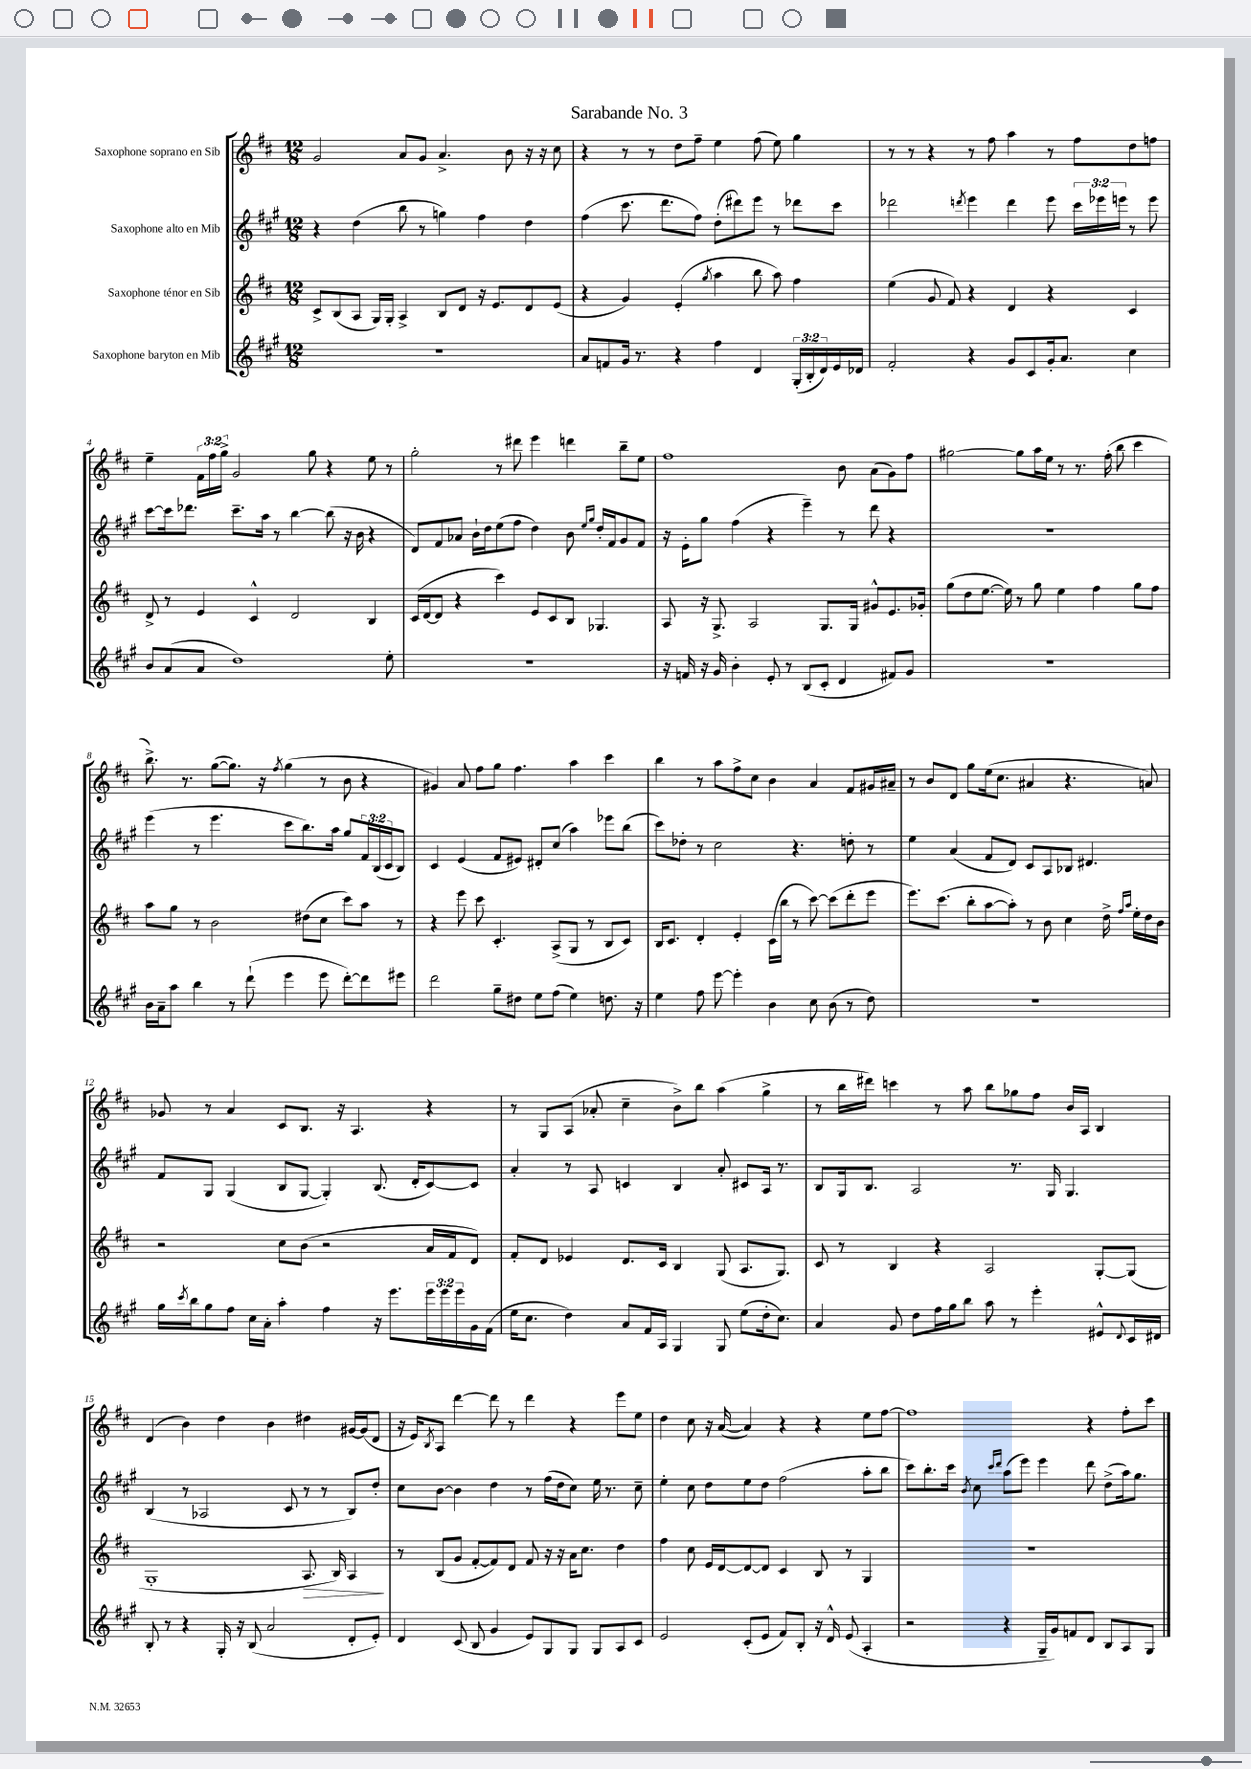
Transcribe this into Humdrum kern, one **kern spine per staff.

**kern	**kern	**kern	**kern
*staff4	*staff3	*staff2	*staff1
*clefG2	*clefG2	*clefG2	*clefG2
*k[f#c#g#]	*k[f#c#]	*k[f#c#g#]	*k[f#c#]
*M12/8	*M12/8	*M12/8	*M12/8
1.r	8c#^	4r	2g
.	(8B	.	.
.	8A	(4dd	.
.	16G)	.	.
.	16G'	.	.
.	4A^	8bb	8a
.	.	8r	8g
.	8B	4gg)	4.a^
.	8d	.	.
.	16r	4ff#	.
.	8.e	.	.
.	.	.	8b
.	8d	4dd	16r
.	.	.	16r
.	(8e	.	8cc#
=	=	=	=
8a	4r	(4ff#	4r
8f	.	.	.
16g#	4g)	8.ccc#	8r
8.r	.	.	.
.	.	.	8r
.	.	8.ddd	.
4r	(4e'	.	8dd
.	.	8ff#)	8ff#~
.	8qgg	.	.
4ff#	4aa	(8dd'	4ee
.	.	8ddd#)	.
4d	8bb	8eee	(8ff#
.	8aa)	8r	8ee)
(24G#'	4ff#	8ddd-	4gg
24B'	.	.	.
24d)	.	.	.
16e	.	8ccc#	.
16d-	.	.	.
=	=	=	=
2f#'	(4ee	2ddd-	8r
.	.	.	8r
.	8g	.	4r
.	8f#)	.	.
.	.	8qddd	.
4r	4r	4eee	8r
.	.	.	8ff#
8g#	4d	4ddd	4aa
8c#	.	.	.
16g#'	4r	8eee	8r
8.a	.	.	.
.	.	24ccc#	8ff#
.	.	24eee-	.
.	.	24eee	.
4cc#	4c#	8r	8dd
.	.	8eee	8ff
=	=	=	=
8b	8d^	[8ccc#	4ee~
(8a	8r	16ccc#]	.
.	.	8.ddd-	.
8a	4e	.	24f#
.	.	.	24ff#
.	.	.	24gg^
1dd)	.	8.ccc#~	2g
.	4c#^^	.	.
.	.	16aa	.
.	.	8r	.
.	2d	[4bb	.
.	.	.	8gg
.	.	(8bb]	4r
.	.	16r	.
.	.	16b	.
.	4B	4r	8ee
8ee'	.	.	8r
=	=	=	=
1.r	(16c#	8d)	2gg'
.	[16d	.	.
.	8d]	8f#	.
.	4r	8a-	.
.	.	16b`	.
.	.	16dd	.
.	4ccc#)	(8ee	8r
.	.	8ff#	8ddd#
.	8e	4dd)	4eee
.	8c#	.	.
.	8B	8b	4ddd
.	.	16qqee	.
.	.	16qqgg#	.
.	4.G-	16dd'	.
.	.	16f#	.
.	.	8g#	8bb~
.	.	8f#	8ee
=	=	=	=
16r	8A	16r	1ff#
16f	.	16e'	.
16r	16r	8gg#	.
16g#	8.G^	.	.
4b'	.	(4ff#	.
.	2A	.	.
8e'	.	4r	.
8r	.	.	.
(8B	.	4eee~)	.
8c#'	8.G	.	.
4d	.	8r	8b
.	16G	.	.
.	8g#^^	8ddd	(8a
8f#)	8.e	4r	8g)
8g#	.	.	8ff#
.	16g-'	.	.
=	=	=	=
1.r	(8gg	1.r	[2gg#
.	8dd	.	.
.	[8.ee	.	.
.	16ee])	.	.
.	8r	.	8gg#]
.	8gg	.	16aa
.	.	.	16ee
.	4ee	.	8r
.	.	.	8.r
.	4ff#	.	.
.	.	.	(16ff#'
.	.	.	8bb
.	8gg	.	4ccc#
.	8ff#	.	.
=	=	=	=
16b	8aa	(4eee	8.bb^)
16a~	.	.	.
8aa	8gg	.	.
.	.	.	8.r
4bb	8r	8r	.
.	2b	4.eee	([8gg
8r	.	.	8.gg])
(8ddd`	.	.	.
.	.	.	16r
.	.	.	8qff#
4eee	.	8ccc#	(4gg
.	(8dd#	8.bb)	.
8eee	8cc#	.	8r
.	.	16aa	.
[8ddd')	8ccc#)	8gg#	8b
8ddd]	8aa	24f#	4r
.	.	(24B	.
.	.	24c#	.
8eee#	8r	8B)	.
=	=	=	=
2ddd	4r	4c#	4g#)
.	8eee	(4e	8a
.	8ccc#	.	8ff#
8gg#~	4.c#'	8f#	8gg
8dd#	.	8e#)	4.ff#
8ee	.	8d#'	.
(8ff#	(8A^	(8cc#	.
4ee)	8G	4aa)	4aa
.	8r	.	.
8.dd	8B	8eee-	4ccc#
.	8c#)	(8bb	.
16r	.	.	.
=	=	=	=
4ee	16B	8ccc#)	4bb
.	8.c#	.	.
.	.	8dd-'	.
8ff#	4d'	8r	8r
[8eee	.	2cc#	8aa
4eee']	4e'	.	8ff#^
.	.	.	8cc#
4b	(16c#	.	4b
.	16bb	.	.
.	8r	4.r	.
8cc#	[8ccc#)	.	4a
(8b	(8ccc#]	.	.
8r	8ddd'	8dd'	8f#
8dd)	8eee	8r	16g#
.	.	.	16a#~
=	=	=	=
1.r	8.eee)	4ee	8r
.	.	.	8b
.	(8.ccc#	.	.
.	.	(4a	8d
.	8bb'	.	8gg
.	[8aa	8f#	(16ee
.	.	.	8.cc#
.	8aa'])	8d)	.
.	8r	8c#	4a#
.	8b	8A	.
.	4cc#	8B-	4.r
.	.	4.d#	.
.	16dd^	.	.
.	16qqff#	.	.
.	16qqaa	.	.
.	16ee'	.	.
.	16dd	.	8a)
.	16b	.	.
=	=	=	=
16gg#	2r	8f#	8g-
8qccc#	.	.	.
16bb	.	.	.
8gg#	.	8G#	8r
8ff#	.	(4G#	4a
16cc#	.	.	.
16a'	.	.	.
4aa'	8cc#	8B	8c#
.	(8b	[8G#	8.B
4ff#	2r	4G#'])	.
.	.	.	16r
.	.	.	4.A
16r	.	(8.B	.
8.eee	.	.	.
.	.	16d'	.
24eee	16a	[8c#)	4r
24eee	.	.	.
.	16f#	.	.
24eee	.	.	.
16g#	8d)	8c#]	.
(16f#	.	.	.
=	=	=	=
16ee	8f#'	4a'	8r
8.cc#	.	.	.
.	8d	.	8G
4dd)	4e-	8r	(8A
.	.	8A	8a-'
8a	8.d	4c	4cc#~
16f#	.	.	.
16A	16c#	.	.
4G#	4B	4B	8b^)
.	.	.	8bb
8G#	(8G	8a'	(4aa
(8ee	8.A	8c#	.
16dd'	.	16A	4gg^
8.cc#)	8.G)	8.r	.
=	=	=	=
4a	8c#	8B	8r
.	8r	16G#	16bb
.	.	8.B	16ddd#)
8g#	4B	.	4ccc
8dd	.	2A	.
16ff#	4r	.	8r
16gg#	.	.	.
8bb	.	.	8aa
8aa	2A	.	8bb
8r	.	8.r	8gg-
4eee'	.	.	8ff#
.	.	16G#	.
.	.	4.G#	16b
.	.	.	16A
8e#^^	[8G'	.	4B
8qqd	.	.	.
16c#	(8G]	.	.
16d#	.	.	.
=	=	=	=
8B'	1G'	(4B	(4d
8r	.	.	.
4r	.	8r	4b)
.	.	2A-	.
16G#'	.	.	4dd
16r	.	.	.
(8B	.	.	.
2a	.	.	4b
.	.	8c#	.
.	8.A	8r	4dd#
.	.	8r	.
.	16B)	.	.
8d'	4A	8B)	[16g#
.	.	.	(16g#]
8e')	.	8dd'	8d
=	=	=	=
4d	8r	8cc#	16r
.	.	.	16e)
.	.	.	8qB
.	(8B	[8b	8A
(8c#	8g	4b]	[4ddd
8B	[8f#'	.	.
4g#	8f#])	4dd	8ddd]
.	8d	.	8r
8e)	8f#	8r	4ddd
8G#	16r	(16ff#	.
.	16r	16dd	.
8G#	16a	8cc#)	4r
.	8.cc#	.	.
8G#	.	16ee	.
.	.	8.r	.
8A	4dd	.	8eee
8c#	.	8cc#~	8ee
=	=	=	=
2e	4ff#	4ee'	4dd
.	8cc#	8cc#	8cc#
.	16e	8dd	16r
.	[16d	.	([16a
(8c#'	8d_	8ee	4a])
8e	8d]	8dd	.
8f#)	4c#	(2ff#	4r
8B'	.	.	.
16r	8B	.	4r
16d^^	.	.	.
(8e	8r	.	.
4A'	4G	8aa'	8ee
.	.	8bb	[8ff#
=	=	=	=
2r	1.r	8ccc#)	1ff#]
.	.	8.bb'	.
.	.	16ccc#	.
.	.	8qb	.
.	.	8cc#	.
.	.	16qqccc#	.
.	.	16qqddd	.
4r	.	(8aa	.
.	.	8eee)	.
16G#~	.	4eee	.
16g#)	.	.	.
8f	.	.	.
8d	.	8ddd	4r
8B	.	(8dd^	.
8A	.	16aa)	8ff#'
.	.	8.gg#	.
8G#	.	.	8ccc#
==	==	==	==
*-	*-	*-	*-
